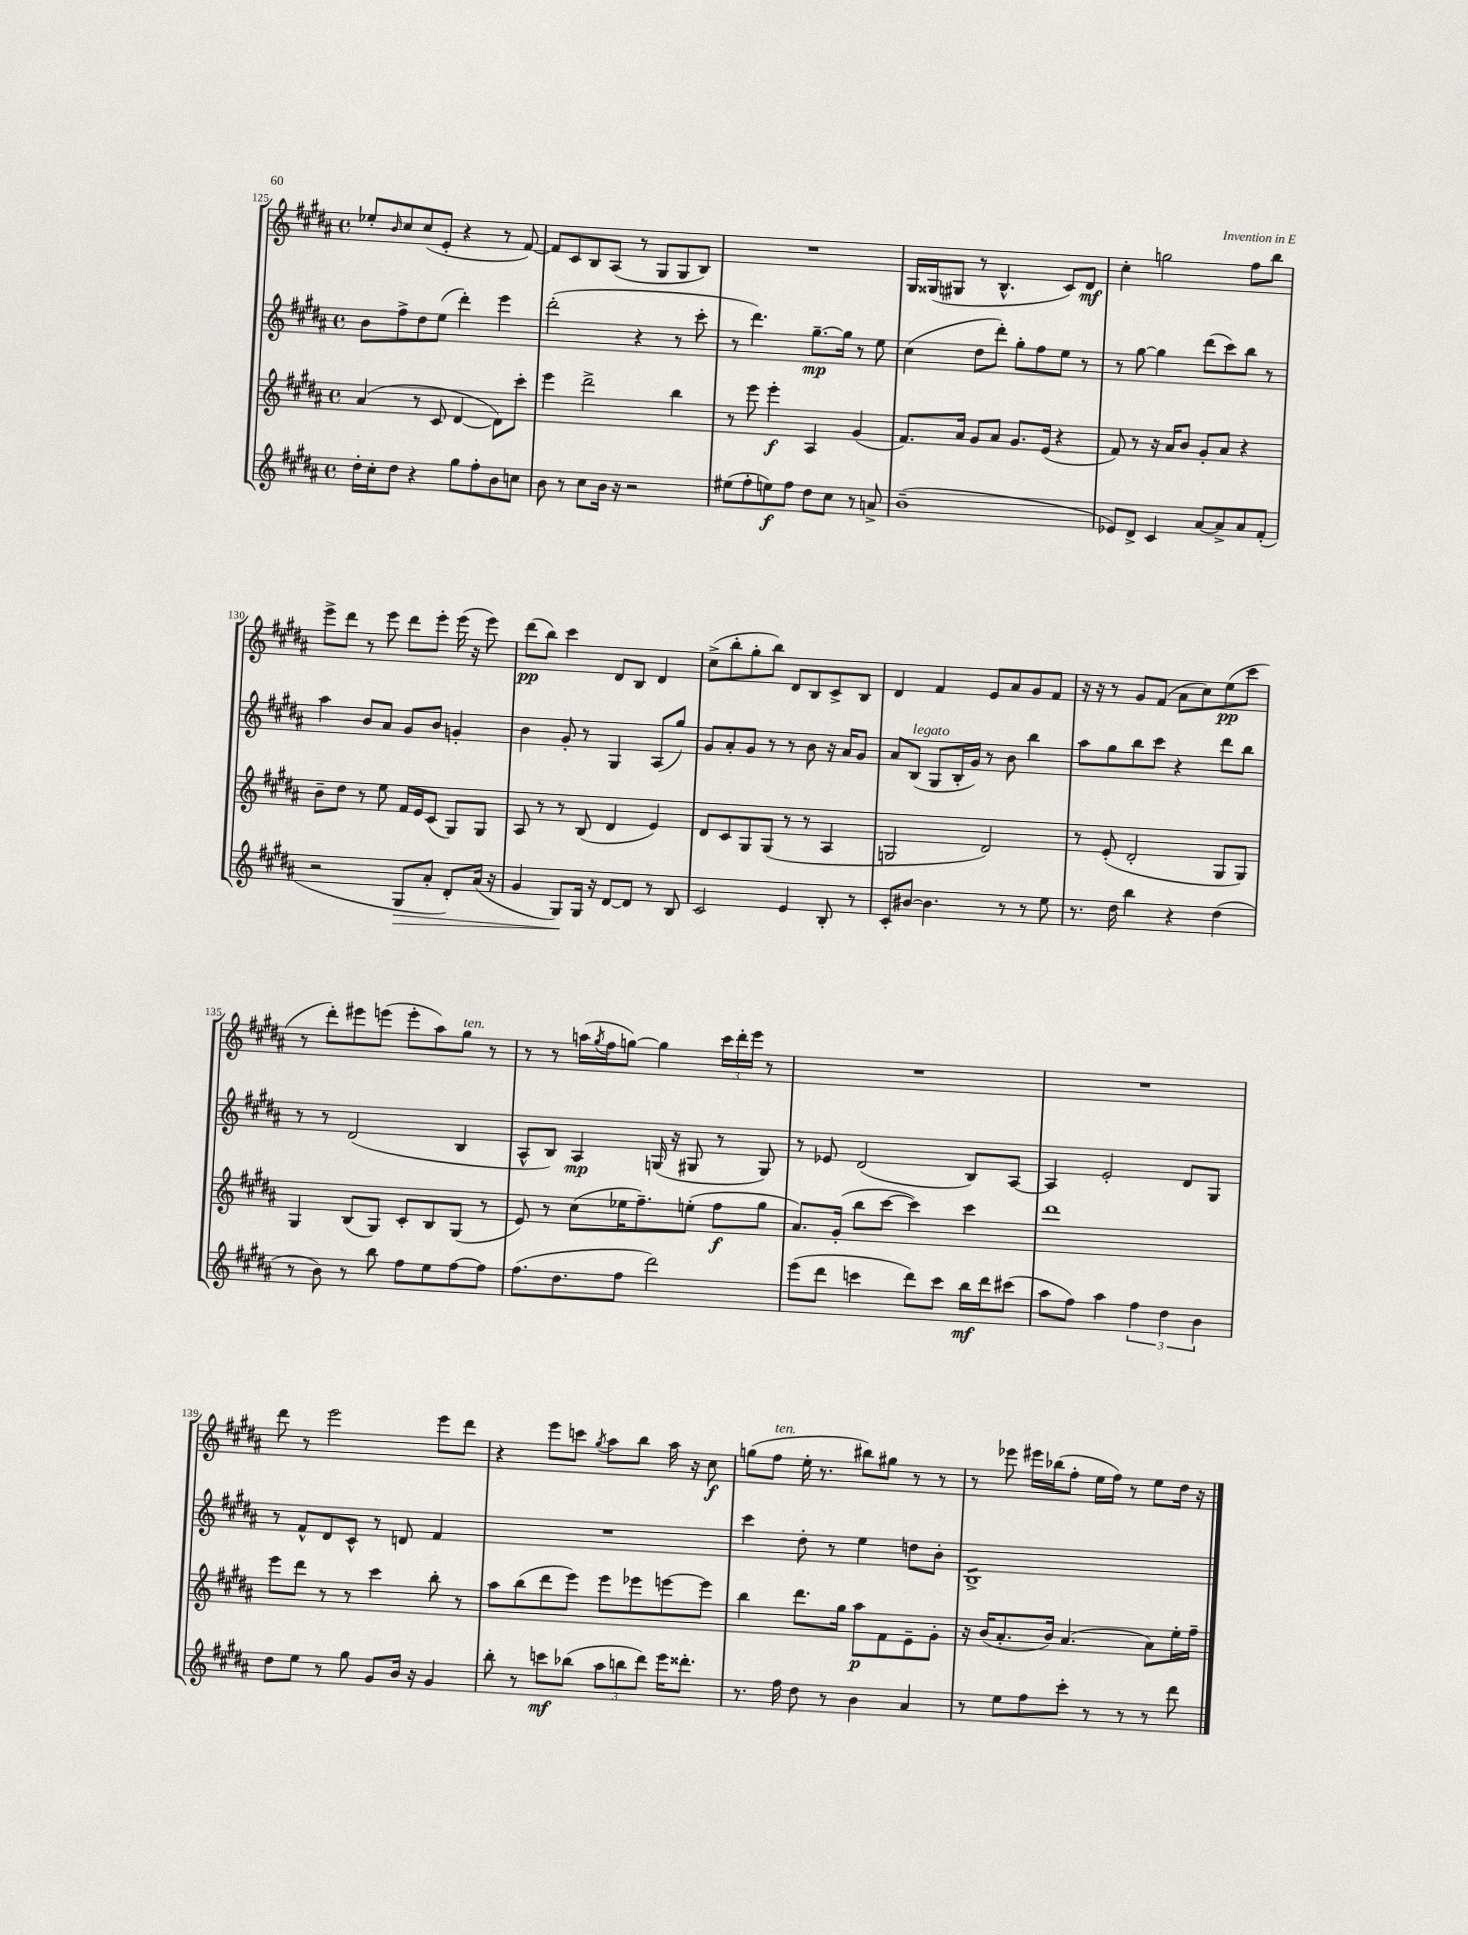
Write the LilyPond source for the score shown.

<<
\new StaffGroup <<
\new Staff = "s0" {
    \clef treble \key b \major \defaultTimeSignature \time 4/4
    ees''8-. \grace { b'16 } cis''8 cis''8( e'8-. r4 r8 fis'8~) |
    fis'8 cis'8 b8 ais8( r8 gis8 gis8 b8) |
    R1 |
    gis16 gisis16( gis8 r8 b4.-^ cis'8) dis'8\mf |
    cis''4-. g''2 fis''8 b''8 |
    e'''8-> dis'''8 r8 e'''8 dis'''8 e'''8-. e'''16( r16 e'''8) |
    dis'''8\pp( b''8) cis'''4 dis'8 b8 dis'4 |
    cis''8->( b''8-. gis''8-. b''8) dis'8 b8 cis'8-> b8 |
    dis'4 fis'4 e'8 ais'8 gis'8 fis'8 |
    r16 r16 r8 gis'8 fis'8( ais'8 cis''8) e''8\pp( cis'''8 |
    r8 dis'''8-.) eis'''8 e'''8( e'''8-. ais''8) gis''8^\markup { \italic "ten." } r8 |
    r8 r8 a''16( \acciaccatura { gis''8 } fis''16 g''8~) g''4 \tuplet 3/2 { cis'''16 dis'''16-. e'''16 } r8 |
    R1 |
    R1 |
    dis'''8 r8 e'''2 e'''8 dis'''8 |
    r4 e'''8 c'''8 \acciaccatura { gis''8 } ais''8 b''8 ais''16 r16 cis''8\f |
    g''8( fis''8^\markup { \italic "ten." } e''16-. r8. bis''8) gis''8 r8 r8 |
    r8 ees'''8 eis'''16 bes''16( fis''8-. e''16 fis''16) r8 e''8 dis''16 r16 \bar "|." |
}
\new Staff = "s1" {
    \clef treble \key b \major \defaultTimeSignature \time 4/4
    b'8 fis''8-> dis''8 e''8( dis'''4-.) e'''4 |
    dis'''2-.( r4 r8 cis'''8-. |
    r8 dis'''4.) gis''8.~--\mp gis''16 r8 e''8 |
    cis''4( dis''8 dis'''8-.) gis''8-. fis''8 e''8 r8 |
    r8 gis''8~ gis''4 dis'''8( cis'''8) b''8 r8 |
    ais''4 b'8 ais'8 gis'8 b'8 g'4-. |
    b'4 gis'8-. r8 gis4 ais8( gis''8) |
    gis'8 ais'8-. gis'8 r8 r8 b'8 r16 ais'16 gis'8 |
    ais'8 b8^\markup { \italic "legato" }( gis8 b16-. gis'16) r8 b'8 b''4 |
    ais''8 gis''8 b''8 cis'''8 r4 dis'''8 b''8 |
    r8 r8 dis'2( b4 |
    ais8-^ b8) ais4\mp g16( r16 gis8 r8 gis8) |
    r8 ees'8 dis'2( b8) ais8~ |
    ais4 e'2-. dis'8 gis8 |
    r8 fis'8-^ dis'8 cis'8-^ r8 d'8 fis'4 |
    R1 |
    cis'''4 dis''8-. r8 e''4 d''8 b'8-. |
    b1:8-> \bar "|." |
}
\new Staff = "s2" {
    \clef treble \key b \major \defaultTimeSignature \time 4/4
    ais'4( r8 cis'8 dis'4~ dis'8) cis'''8-. |
    e'''4 dis'''2-> b''4 |
    r8 e'''8 e'''4-.\f ais4 gis'4( |
    fis'8.) ais'16 gis'8 ais'8 gis'8. e'16( r4 |
    fis'8) r8 r16 ais'16 b'8 gis'8-. ais'8 r4 |
    b'8-- dis''8 r8 e''8 fis'16 e'16 cis'8( gis8) gis8 |
    ais8 r8 r8 b8( dis'4 e'4) |
    dis'8 cis'8 gis8 gis8( r8 r8 ais4 |
    g2 dis'2) |
    r8 e'8-.( dis'2-. gis8 gis8) |
    gis4 b8( gis8) cis'8-. b8 gis8( r8 |
    e'8) r8 cis''8( ees''16 fis''8.--) e''8-.( fis''8\f gis''8 |
    ais'8.) gis'16-.( b''8 cis'''8~ cis'''4) cis'''4 |
    dis'''1 |
    e'''8 dis'''8 r8 r8 cis'''4 b''8-. r8 |
    ais''8 b''8( dis'''8 e'''8) e'''8 ees'''8 e'''8~ e'''8 |
    b''4 dis'''8. gis''16 ais''8\p fis'8 e'8-- gis'8-. |
    r16 b'16( ais'8.-. b'16) ais'4.( ais'8) e''16-. fis''16-- \bar "|." |
}
\new Staff = "s3" {
    \clef treble \key b \major \defaultTimeSignature \time 4/4
    dis''16-. cis''16-. dis''8 r4 gis''8 fis''8-. b'8 c''8 |
    b'8 r8 cis''8 b'16 r16 r2 |
    eis''8( fis''8-. e''8\f) fis''8 dis''8 cis''8 r8 a'8-> |
    b'1--( |
    ees'8) dis'8-> cis'4 ais'8~ ais'8-> ais'8 fis'8-.( |
    r2 gis8\> ais'8-. dis'8-.) ais'16( r16 |
    gis'4 gis8\!) gis16 r16 dis'8~ dis'8 r8 b8 |
    cis'2 e'4 b8-. r8 |
    cis'8-. bis'8~ bis'4. r8 r8 e''8 |
    r8. dis''16 b''4 r4 dis''4( |
    r8 b'8) r8 b''8 fis''8 e''8 fis''8~ fis''8 |
    fis''8.( dis''8. fis''8 dis'''2) |
    e'''8( dis'''8 c'''4 dis'''8) c'''8 b''16\mf dis'''16 cis'''8( |
    ais''8 fis''8) ais''4 \tuplet 3/2 { fis''4 dis''4 b'4 } |
    dis''8 e''8 r8 gis''8 gis'8 b'16 r16 gis'4 |
    b''8-. r8 c'''8\mf bes''8( \tuplet 3/2 { ais''8 b''8 dis'''8) } e'''16 disis'''8.-. |
    r8. fis''16 dis''8 r8 b'4 ais'4 |
    r8 e''8 fis''8 cis'''8-. r8 r8 r8 dis'''8 \bar "|." |
}
>>
>>
\layout { \context { \Score currentBarNumber = #125 } }
